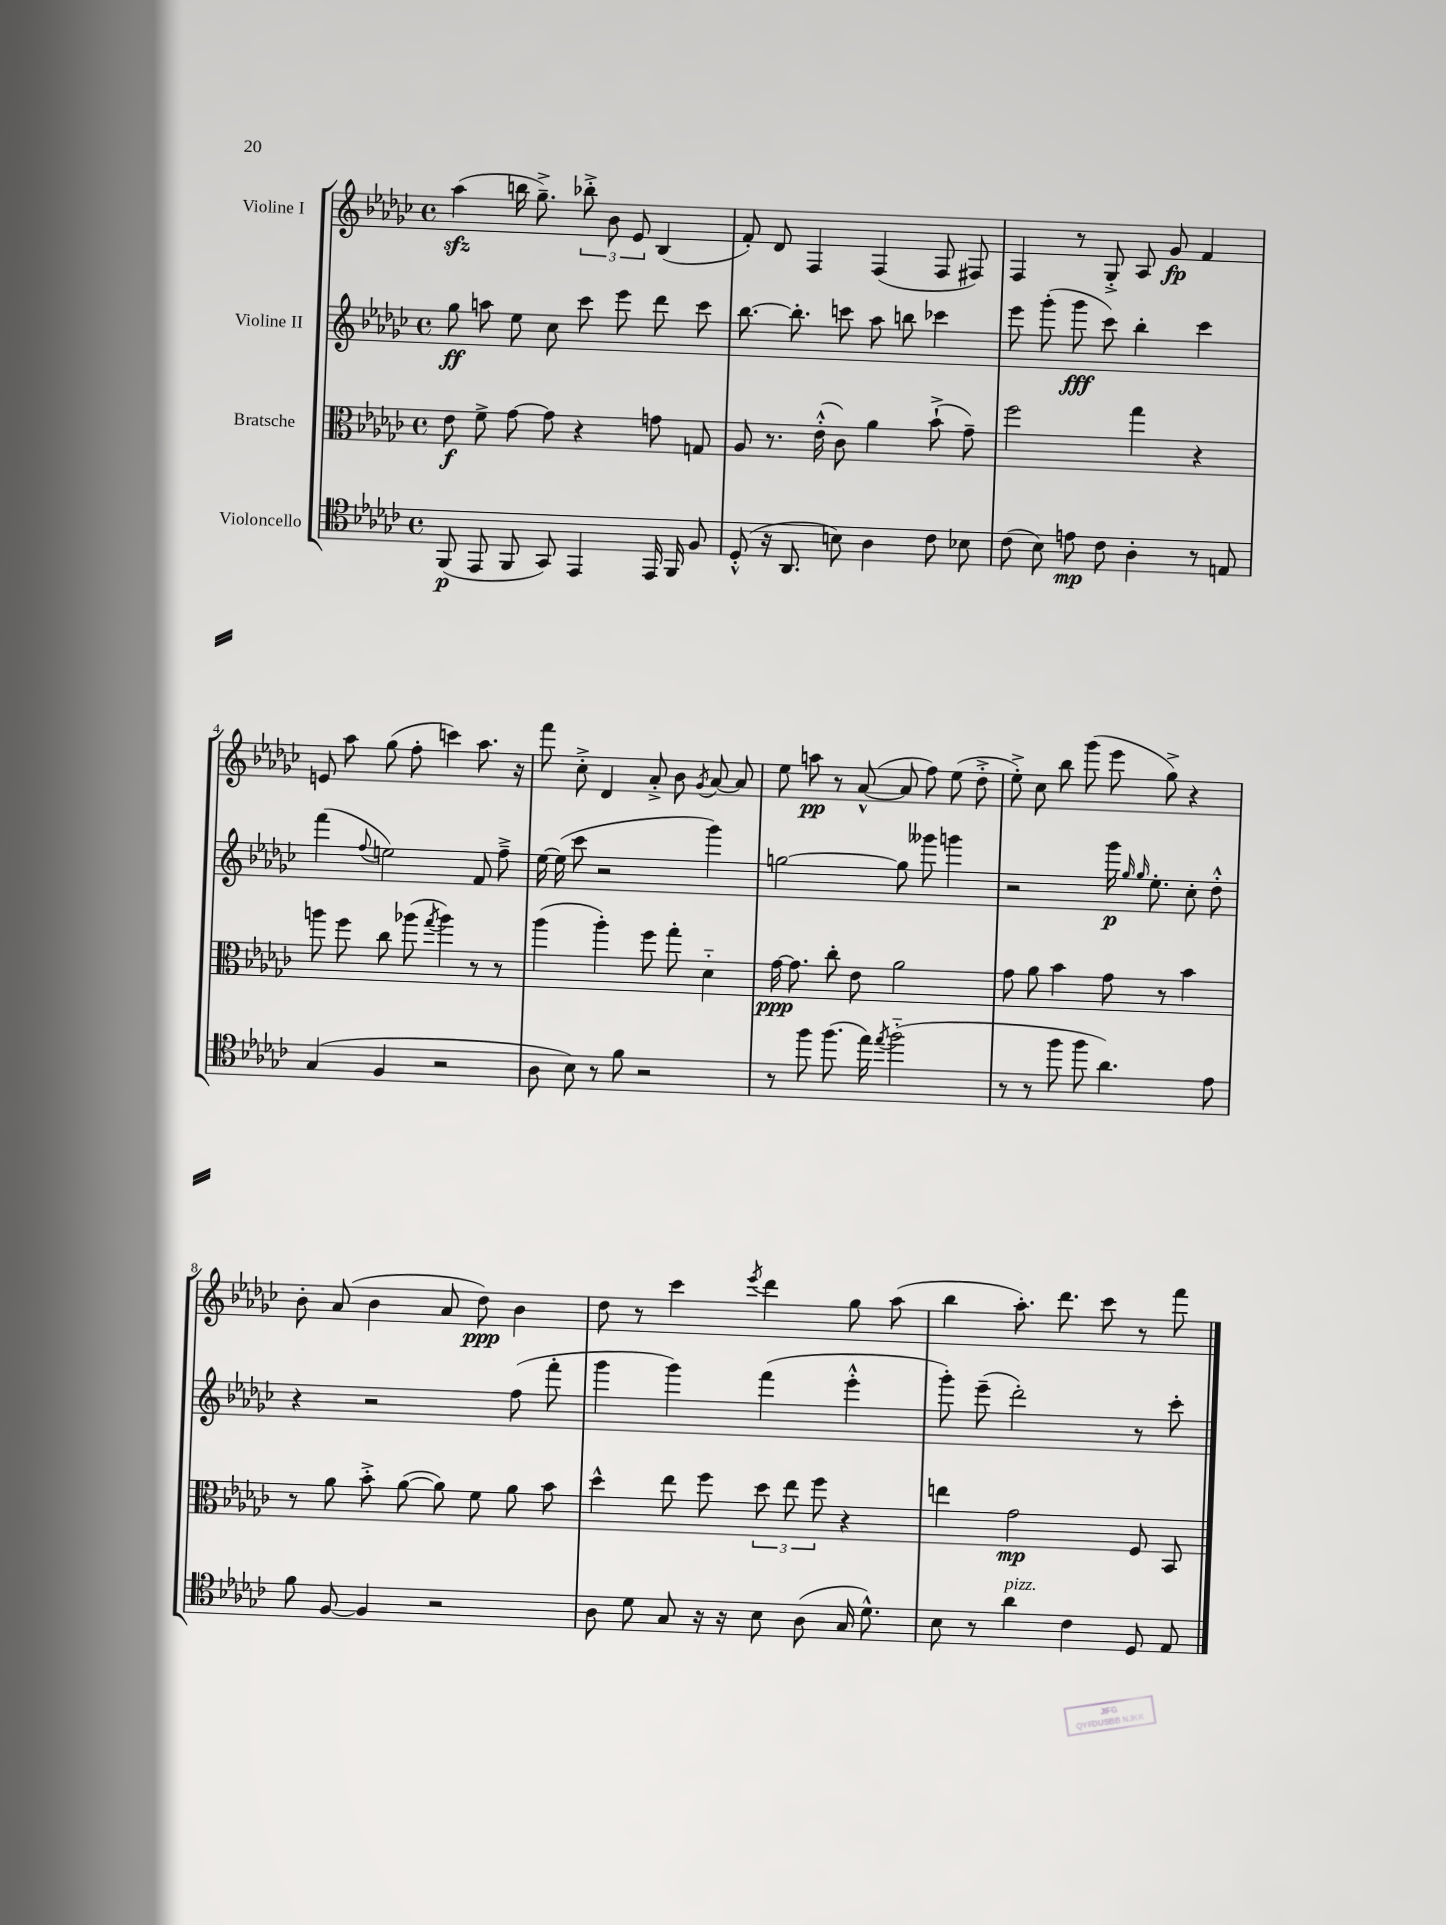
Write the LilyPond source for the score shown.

<<
\new StaffGroup <<
\new Staff = "s0" \with { instrumentName = "Violine I" } {
    \clef treble \key ges \major \defaultTimeSignature \time 4/4
    \autoBeamOff aes''4\sfz( b''16 ges''8.--->) \tuplet 3/2 { bes''8-.-> bes'8 ees'8 } bes4( |
    f'8-.) des'8 f4 f4( f8 fis8) |
    f4 r8 ges8-.-> aes8 ges'8\fp f'4 |
    e'8 aes''8 ges''8( f''8-. c'''4) aes''8. r16 |
    f'''8 ces''8-.-> des'4 aes'8-.-> bes'8 \acciaccatura { ges'8 } aes'8~ aes'8 |
    ees''8 a''8\pp r8 aes'8~-^( aes'8 f''8) ees''8( des''8-.-> |
    ees''8-.->) ces''8 bes''8 ges'''8( ees'''8 ges''8->) r4 |
    bes'8-. aes'8( bes'4 aes'8 des''8\ppp) bes'4 |
    des''8 r8 ces'''4 \acciaccatura { ees'''8 } des'''4 ges''8 aes''8( |
    bes''4 aes''8.-.) des'''8. ces'''8 r8 f'''8 \bar "|." |
}
\new Staff = "s1" \with { instrumentName = "Violine II" } {
    \clef treble \key ges \major \defaultTimeSignature \time 4/4
    \autoBeamOff ges''8\ff a''8 ees''8 ces''8 ces'''8 ees'''8 des'''8 ces'''8 |
    bes''8.~ bes''8.-. c'''8 aes''8 b''8 ces'''4 |
    ees'''8 ges'''8-.( ges'''8\fff ces'''8) bes''4-. ces'''4 |
    f'''4( \appoggiatura { f''8 } e''2) f'8 f''8---> |
    ees''16~ ees''16( ces'''8 r2 ges'''4) |
    g''2~ g''8 geses'''8 g'''4 |
    r2 ges'''16\p \grace { ges''16 ges''16 } ees''8.-. ces''8-. des''8-.-^ |
    r4 r2 f''8( f'''8-. |
    ges'''4 ges'''4) f'''4( ees'''4-.-^ |
    ges'''8-.) ees'''8--( des'''2-.) r8 ces'''8-. \bar "|." |
}
\new Staff = "s2" \with { instrumentName = "Bratsche" } {
    \clef alto \key ges \major \defaultTimeSignature \time 4/4
    \autoBeamOff ees'8\f f'8-> ges'8~ ges'8 r4 g'8 g8 |
    aes8 r8. ees'16-.-^( ces'8) aes'4 bes'8-!->( ges'8--) |
    f''2 ges''4 r4 |
    a''8 f''8 ces''8 aes''8( \acciaccatura { ges''8 } aes''4) r8 r8 |
    aes''4( aes''4-.) f''8 ges''8-. des'4-_ |
    ges'16~\ppp ges'8. ces''8-. ees'8 aes'2 |
    ges'8 aes'8 bes'4 ges'8 r8 bes'4 |
    r8 aes'8 bes'8-.-> aes'8~( aes'8) f'8 aes'8 bes'8 |
    des''4-^ ees''8 f''8 \tuplet 3/2 { des''8 ees''8 f''8 } r4 |
    e''4 ges'2\mp f8 bes,8 \bar "|." |
}
\new Staff = "s3" \with { instrumentName = "Violoncello" } {
    \clef tenor \key ges \major \defaultTimeSignature \time 4/4
    \autoBeamOff f,8\p( ees,8 f,8 ges,8) ees,4 ees,16 f,16 f8 |
    des8-.-^( r16 aes,8. b8) aes4 ces'8 bes8 |
    ces'8( bes8) e'8\mp ces'8 aes4-. r8 e8 |
    ges4( f4 r2 |
    aes8 bes8) r8 f'8 r2 |
    r8 f''8 f''8.( ees''16) \acciaccatura { ees''8 } f''2-_( |
    r8 r8 f''8 f''8 aes'4.) ees'8 |
    f'8 f8~ f4 r2 |
    aes8 des'8 ges8 r16 r16 bes8 aes8( ges16 des'8.-^) |
    bes8 r8 aes'4^\markup { \italic "pizz." } ces'4 des8 ees8 \bar "|." |
}
>>
>>
